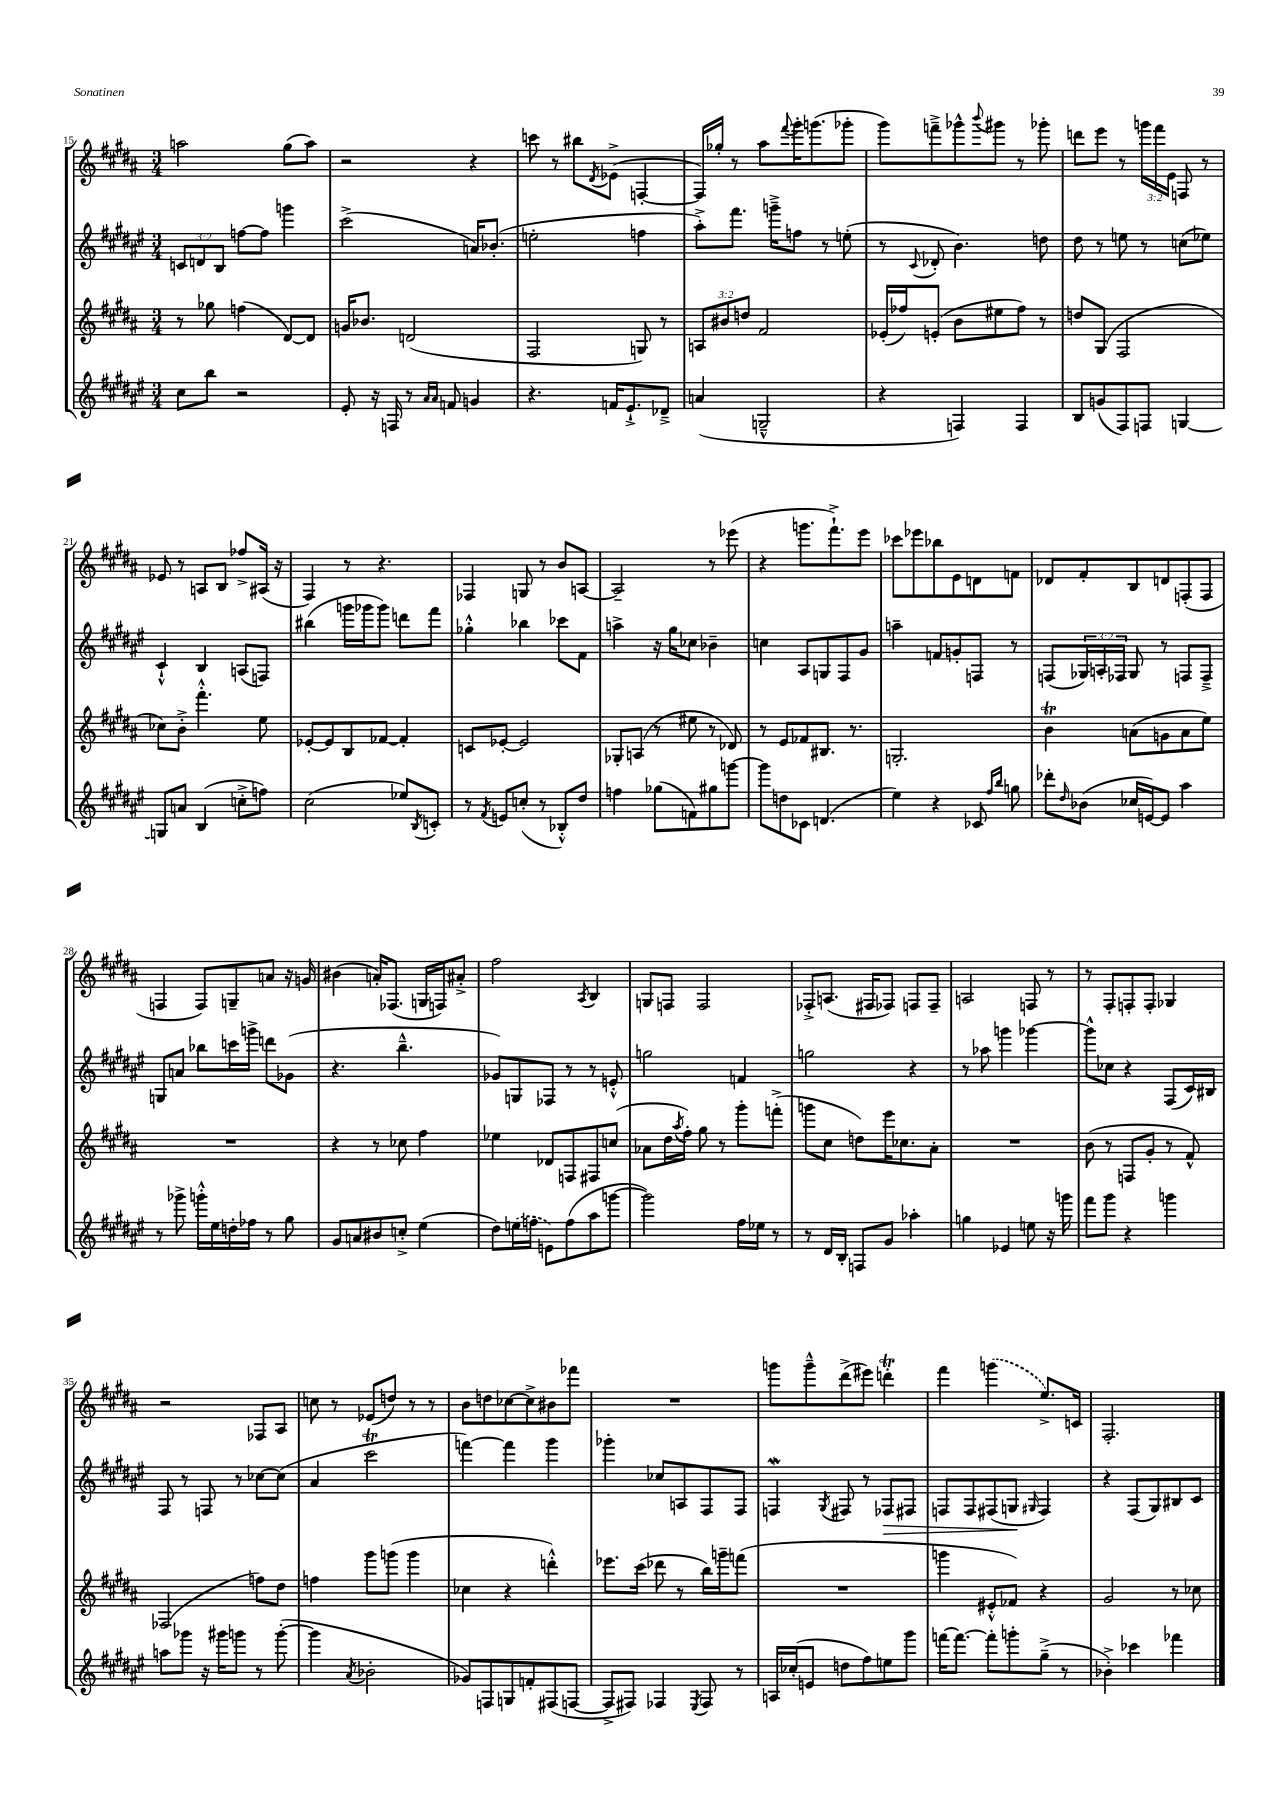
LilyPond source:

<<
\new StaffGroup <<
\new Staff = "s0" {
    \clef treble \key b \major \numericTimeSignature \time 3/4 \override Staff.TupletNumber.text = #tuplet-number::calc-fraction-text
    a''2 gis''8( a''8) |
    r2 r4 |
    c'''8 r8 bis''8 \acciaccatura { dis'8 } ees'8->( f4~-. |
    f16) ges''16-. r8 ais''8 \appoggiatura { fis'''8 } gis'''16-. g'''8.( ges'''8-. |
    gis'''8) f'''8---> ges'''8-^ \appoggiatura { b'''8 } gis'''8 r8 ges'''8-. |
    d'''8 e'''8 r8 \tuplet 3/2 { g'''16 fis'''16 e'16 } f8 r8 |
    ees'8 r8 a8 b8 fes''8-> ais16( r16 |
    fis4) r8 r4. |
    fes4 g8 r8 b'8 a8~ |
    a2-- r8 ees'''8( |
    r4 g'''8. fis'''8.-!->) e'''8 |
    ces'''8 ees'''8 bes''8 e'8 d'8 f'8 |
    des'8 fis'8-. b8 d'8 f8-.( f8 |
    f4 f8) g8-- a'8 r16 g'16 |
    bis'4( a'16-.) fes8.( g16 f16) ais'8-.-> |
    fis''2 \acciaccatura { ais8 } b4 |
    g8 f8 f2 |
    fes8-.-> a8.( fis16 fes8) f8 f8-- |
    a2 f8 r8 |
    r8 fis8-. f8-. f8-. ges4 |
    r2 fes8 ais8 |
    c''8 r8 ees'8( d''8) r8 r8 |
    b'8 d''8 ces''8~ ces''8-> bis'8 fes'''8 |
    R2. |
    g'''8 g'''8---^ dis'''8->( eis'''8) d'''4-.\trill |
    fis'''4 \once \slurDashed g'''4( e''8.->) c'16 |
    fis2.-. \bar "|." |
}
\new Staff = "s1" {
    \clef treble \key fis \major \numericTimeSignature \time 3/4 \override Staff.TupletNumber.text = #tuplet-number::calc-fraction-text
    \tuplet 3/2 { c'8 d'8 b8 } f''8~ f''8 g'''4 |
    cis'''2->( a'16) bes'8.-.( |
    e''2-. f''4 |
    ais''8-.->) fis'''8. g'''16---> f''8 r8 e''8-.( |
    r8 \appoggiatura { cis'8 } des'8-. b'4.) d''8 |
    dis''8 r8 e''8 r8 c''8( ees''8) |
    cis'4-!-^ b4 a8( f8) |
    bis''4( g'''16 ges'''16 ges'''8) d'''8 fis'''8 |
    ges''4-.-^ bes''4 ces'''8 fis'8 |
    a''4-> r16 gis''16 ces''8 bes'4-- |
    c''4 ais8 g8 fis8 gis'8 |
    a''4-- f'8 g'8-. f8 r8 |
    f8( \tuplet 3/2 { ges16) a16-. fes16 } ges8 r8 f8 f8---> |
    g8 a'8 bes''8 c'''16 g'''16-> d'''8 ges'8( |
    r4. b''4.---^ |
    ges'8) g8 fes8 r8 r8 e'8-.-^ |
    g''2 f'4 |
    g''2 r4 |
    r8 aes''8 g'''4 ges'''4~ |
    ges'''8-^ ces''8 r4 fis8( cis'16) bis16 |
    fis8 r8 f8 r8 ces''8~ ces''8( |
    ais'4 cis'''2\trill |
    f'''4~) f'''4 gis'''4 |
    ges'''4-. ces''8 a8 fis8 fis8 |
    f4\mordent \acciaccatura { gis8 } fis8 r8 fes8\> fis8 |
    f8 f8 fis8( g8\! \grace { gis16 } fis4) |
    r4 fis8( gis8) bis8 cis'8 \bar "|." |
}
\new Staff = "s2" {
    \clef treble \key b \major \numericTimeSignature \time 3/4 \override Staff.TupletNumber.text = #tuplet-number::calc-fraction-text
    r8 ges''8 f''4( dis'8~) dis'8 |
    g'16 bes'8. d'2( |
    fis2 g8) r8 |
    \tuplet 3/2 { a8 bis'8 d''8 } fis'2 |
    ees'16-.( fes''16) e'8-.( b'8 eis''8 fes''8) r8 |
    d''8 gis8( fis2 |
    ces''8) b'8-.-> fis'''4.-.-^ e''8 |
    ees'8~-. ees'8 b8 fes'8~ fes'4-. |
    c'8 ees'8~-. ees'2 |
    ges8-. a8( r8 eis''8 r8 des'8) |
    r8 e'8 fes'8 bis8. r8. |
    g2.-. |
    b'4\trill a'8( g'8 a'8 e''8) |
    R2. |
    r4 r8 ces''8 fis''4 |
    ees''4 des'8 f8 fis8 c''8( |
    aes'8 dis''16 \acciaccatura { ais''8 } fis''16-.) gis''8 r8 gis'''8-. f'''8-.->( |
    g'''8 cis''8 d''8) e'''16 ces''8. ais'8-. |
    R2. |
    b'8( r8 f8 gis'8-. r8 fis'8-^) |
    fes2( f''8) dis''8 |
    f''4 gis'''8 g'''8( g'''4 |
    ces''4 r4 d'''4-.-^) |
    ees'''8. cis'''16( des'''8 r8 b''16) g'''16-- f'''8( |
    R2. |
    g'''4 eis'8-.-^ fes'8) r4 |
    gis'2 r8 ces''8 \bar "|." |
}
\new Staff = "s3" {
    \clef treble \key fis \major \numericTimeSignature \time 3/4
    cis''8 b''8 r2 |
    eis'8-. r16 f16 r8 \grace { ais'16 ais'16 } f'8 g'4 |
    r4. f'16 eis'8.-!-> des'8---> |
    a'4( g2---^ |
    r4 f4) f4 |
    b8 g'8( fis8) f8 g4~ |
    g8 a'8 b4( c''8-.-> f''8) |
    cis''2( ees''8) \acciaccatura { b8 } c'8-. |
    r8 \acciaccatura { fis'8 } e'8 c''8-.( r8 bes8-.-^) dis''8 |
    f''4 ges''8( f'8) gis''8 g'''8~ |
    g'''8 d''8 ces'8 d'4.( |
    eis''4) r4 ces'8 \grace { fis''16 b''16 } g''8 |
    des'''8-. \grace { dis''16 } bes'8( ces''16 e'16~) e'8 ais''4 |
    r8 ges'''8-> g'''16-.-^ eis''16 d''16-. fes''16 r8 gis''8 |
    gis'8 a'8 bis'8 c''8-.-> eis''4( |
    dis''8) \once \slurDashed e''16( f''16 e'8) f''8( ais''8 g'''8~ |
    g'''2) fis''16 ees''16 r8 |
    r8 dis'16 b16-. f8 gis'8 aes''4-. |
    g''4 ees'4 e''8 r16 g'''16 |
    fis'''8 gis'''8 r4 g'''4 |
    a''8 ges'''8 r16 gis'''16 g'''8 r8 g'''8~-.( |
    g'''4 \acciaccatura { ais'8 } bes'2-. |
    ges'8) f8 g8 f'8-. fis8( f8~ |
    f8-> fis8) fes4 \acciaccatura { eis8 } fes8 r8 |
    a16 ces''16-.( e'8 d''8 fis''8) e''8 gis'''8 |
    f'''16~ f'''8.~ f'''8-. g'''8-. gis''8--->( r8 |
    bes'4-.->) ces'''4 fes'''4 \bar "|." |
}
>>
>>
\layout { \context { \Score currentBarNumber = #15 } }
